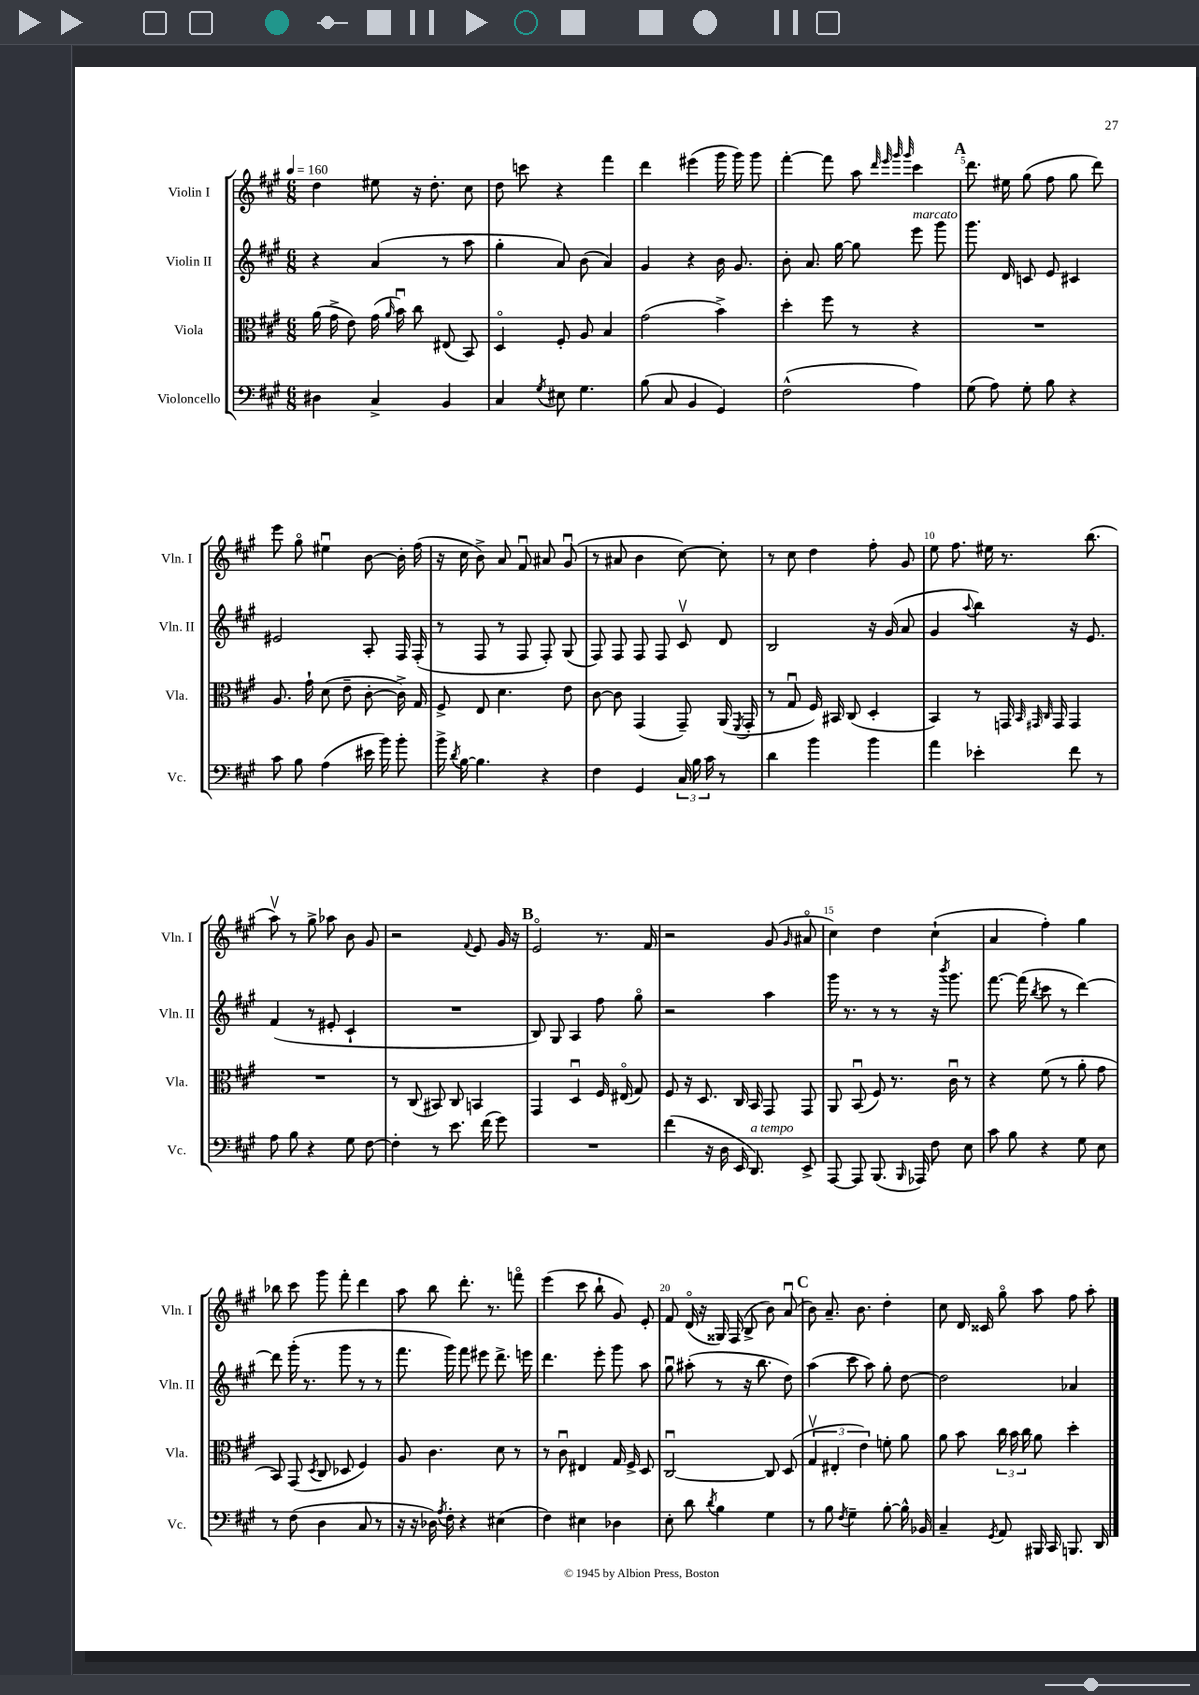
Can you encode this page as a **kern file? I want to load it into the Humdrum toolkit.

**kern	**kern	**kern	**kern
*part4	*part3	*part2	*part1
*staff4	*staff3	*staff2	*staff1
*I"Violoncello	*I"Viola	*I"Violin II	*I"Violin I
*I'Vc.	*I'Vla.	*I'Vln. II	*I'Vln. I
*clefF4	*clefC3	*clefG2	*clefG2
*k[f#c#g#]	*k[f#c#g#]	*k[f#c#g#]	*k[f#c#g#]
*M6/8	*M6/8	*M6/8	*M6/8
*MM160	*MM160	*MM160	*MM160
=1	=1	=1	=1
4D#X\	(16a\	4r	4dd\
.	16g#^\	.	.
.	8e\)	.	.
4C#^/	(16g#\	(4a/	8ee#X\
.	16qqa/	.	.
.	16bu\)	.	.
.	8cc#\	.	16r
.	.	.	8.dd'\
4BB/	(8E#X/	8r	.
.	8BB/)	8aa\	8cc#\
=2	=2	=2	=2
4C#/	4D/	4gg#'\	8dd\
.	.	.	8cccn\
8qG#/	.	.	.
8E#X\	8F#'/	8a/)	4r
4.G#\	8A/	(8b\	.
.	4B/	4a/)	4fff#\
=3	=3	=3	=3
(8B\	(2g#\	4g#/	4ddd\
8C#/	.	.	.
4BB/	.	4r	(4eee#X\
4GG#/)	4b^\)	16b\	16ggg#\
.	.	8.g#/	16ggg#\)
.	.	.	8ggg#\
=4	=4	=4	=4
(2F#^^\	4dd'\	8b'\	[4fff#'\
.	.	8.a/	.
.	8ff#\	.	8fff#\]
.	.	[16gg#\	.
.	8r	8gg#\]	8aa\
.	.	.	32qqddd/
.	.	.	32qqeee/
.	.	.	32qqggg#/
.	.	.	32qqggg#/
!	!	!LO:TX:a:i:t=marcato	!
4A\)	4r	8eee\	4ccc#\
.	.	8ggg#\	.
!!LO:REH:place=s1:t=A
=5	=5	=5	=5
(8G#\	2.r	8.ggg#\	8.ddd\
8A\)	.	.	.
.	.	16d/	16ee#X\
8G#'\	.	8cn/	(8gg#\
8B\	.	8e/	8ff#\
4r	.	4c#X/	8gg#\
.	.	.	8ddd\)
!!LO:LB:g=z
=6	=6	=6	=6
8c#\	8.A/	2e#X/	8eee\
8B\	.	.	8gg#\
.	16g#`\	.	.
(4A\	(8d\	.	4ee#Xu\
.	8e~\	.	.
16e#X\	[8c#'\	8A'/	[8b\
16b\)	.	.	.
8b'\	16c#^\])	16F#/	16b'\]
.	16G#/	(16F#'/	(16ff#\
=7	=7	=7	=7
16b^\	8F#^/	8r	16r
8qd/	.	.	.
[16B\	.	.	16cc#\
4.B\]	8E/	8F#/	8b^\)
.	4.d\	8r	8a/
.	.	8F#/	8f#u/
4r	.	8F#'/)	8a#X/
.	8e\	(8G#/	(8g#u/
=8	=8	=8	=8
4F#\	[8c#\	8F#/)	8r
.	8c#\]	8F#/	8a#X/
4GG#/	(4GG#/	8F#/	4b\
.	.	8F#/	.
24C#/	8GG#~/)	8c#v/	[8cc#\)
24B\	.	.	.
24c#\	.	.	.
8r	(16AA/	8d/	8cc#'\]
.	8qFF#/	.	.
.	16GG#'/	.	.
=9	=9	=9	=9
4d\	8r	2B/	8r
.	8G#u/	.	8cc#\
4b\	16F#/)	.	4dd\
.	16BB#X/	.	.
.	(8C#/	.	.
4b\	4D'/	16r	8ff#'\
.	.	(16g#/	.
.	.	8a/	8g#/
=10	=10	=10	=10
4a\	4BB/)	4g#/	8ee\
.	.	.	8.ff#\
.	.	8qqaa/	.
4e-X'\	8r	4bb\)	.
.	.	.	16ee#X\
.	16GGn/	.	8.r
.	32qqBB/	.	.
.	32qqGG#X/	.	.
.	32qqC#/	.	.
.	16GG#/	.	.
8f#\	4GG#/	16r	.
.	.	8.e/	(8.bb\
8r	.	.	.
!!LO:LB:g=z
=11	=11	=11	=11
8A\	2.r	(4f#/	8aav\)
8B\	.	.	8r
4r	.	8r	8gg#^\
.	.	8e#X'/	8aa-X\
8G#\	.	4c#`/	8b\
[8F#\	.	.	8g#/
=12	=12	=12	=12
4F#'\]	8r	2.r	2r
.	(8C#/	.	.
8r	8BB#X/)	.	.
8.e\	8C#/	.	.
.	.	.	8qqf#/
.	4BBn/	.	8e/
(16f#\	.	.	.
8g#\)	.	.	16g#/
.	.	.	16r
!!LO:REH:place=s1:t=B
=13	=13	=13	=13
2.r	4GG#/	8B/)	2e/
.	.	8G#/	.
.	4Du/	4A/	.
.	16F#/	8ff#\	8.r
.	(16E#X/	.	.
.	8G#/)	8gg#\	.
.	.	.	16f#/
=14	=14	=14	=14
(4f#\	8F#/	2r	2r
.	16r	.	.
.	8.D/	.	.
16r	.	.	.
16D\	.	.	.
16EE/	16C#/	.	.
!LO:TX:a:i:t=a tempo	!	!	!
8.DD/)	16BB/	.	.
.	8GG#/	4aa\	(8g#/
.	.	.	16qqg#/
8EE^/	8GG#/	.	8a#X/
=15	=15	=15	=15
[8AAA/	8AA/	16ggg#\	4cc#\)
.	.	8.r	.
8AAA/]	(8BBu/	.	.
(8.BBB/	8F#/)	8r	4dd\
.	8.r	8r	.
16qqBBB/	.	.	.
16AAA-X/)	.	.	.
8F#\	.	16r	(4cc#`\
.	.	8qbbb/	.
.	16c#u\	8.ggg#\	.
8E\	8r	.	.
=16	=16	=16	=16
8c#\	4r	[8.fff#\	4a/
8B\	.	.	.
.	.	(16fff#\]	.
.	.	8qbb/	.
4r	(8f#\	8ccc#\	4ff#'\)
.	8r	8r	.
8G#\	8a'\	[4ddd\)	4gg#\
8E\	8g#\	.	.
!!LO:LB:g=z
=17	=17	=17	=17
8r	8BB/)	8ddd\]	8bb-X\
(8F#\	(8GG#/	(16ggg#'\	8ccc#\
.	.	8.r	.
.	8qD/	.	.
4D\	8C#/	.	8ggg#\
.	8D-X/	8ggg#\	8fff#'\
8C#/	4F#/)	8r	4ddd\
8r	.	8r	.
=18	=18	=18	=18
16r	8A/	8.fff#\	8aa\
16r	.	.	.
16D-X\)	4.c#\	.	8bb\
8qA/	.	.	.
16F#'\	.	16ggg#\)	.
4r	.	8fff#\	8.ddd'\
.	.	8eee#X\	.
.	.	.	8.r
(4E#X\	8d\	8.ddd^\	.
.	8r	.	8fffn\
.	.	16eeen\	.
=19	=19	=19	=19
4F#\)	8r	4.ddd\	(4eee\
.	8c#u\	.	.
4E#X\	4E#X/	.	8ccc#\
.	.	8eee'\	8bb`\
4D-X\	16G#/	8ggg#\	8g#/)
.	16F#^/	.	.
.	8D/	8aa\	8e'/
=20	=20	=20	=20
8E'\	[2C#u/	8gg#u\	8f#/
8d\	.	(8aa#X'\	(16d/
.	.	.	16r
8qd/	.	.	.
4B\	.	8r	16G##X/)
.	.	.	(16F#/
.	.	16r	8B^/
.	.	8.bb\	.
4G#\	8C#/]	.	8b\)
.	(8D/	8dd\)	(8au/
!!LO:REH:place=s1:t=C
=21	=21	=21	=21
8r	6G#v/	(4aa\	8b\)
8B\	.	.	8.a~/
.	6E#X'/	.	.
8qF#/	.	.	.
4G#~\	.	8ccc#\	.
.	.	.	8.b\
.	6e\)	.	.
.	.	8aa\)	.
[8B'\	8fn'\	8gg#'\	4dd'\
16B^^\]	8a\	[8dd\	.
16BB-X/	.	.	.
=22	=22	=22	=22
4C#~/	8a\	2dd\]	8cc#\
.	8b\	.	16d/
.	.	.	16c##X/
8qGG#/	.	.	.
8AA/	24cc#\	.	8gg#\
.	24b\	.	.
.	24cc#\	.	.
16BBB#X/	8a\	.	8aa\
16CC#/	.	.	.
8.BBBn/	4dd'\	4a-X/	8ff#\
.	.	.	8aa'\
16DD/	.	.	.
==	==	==	==
*-	*-	*-	*-
